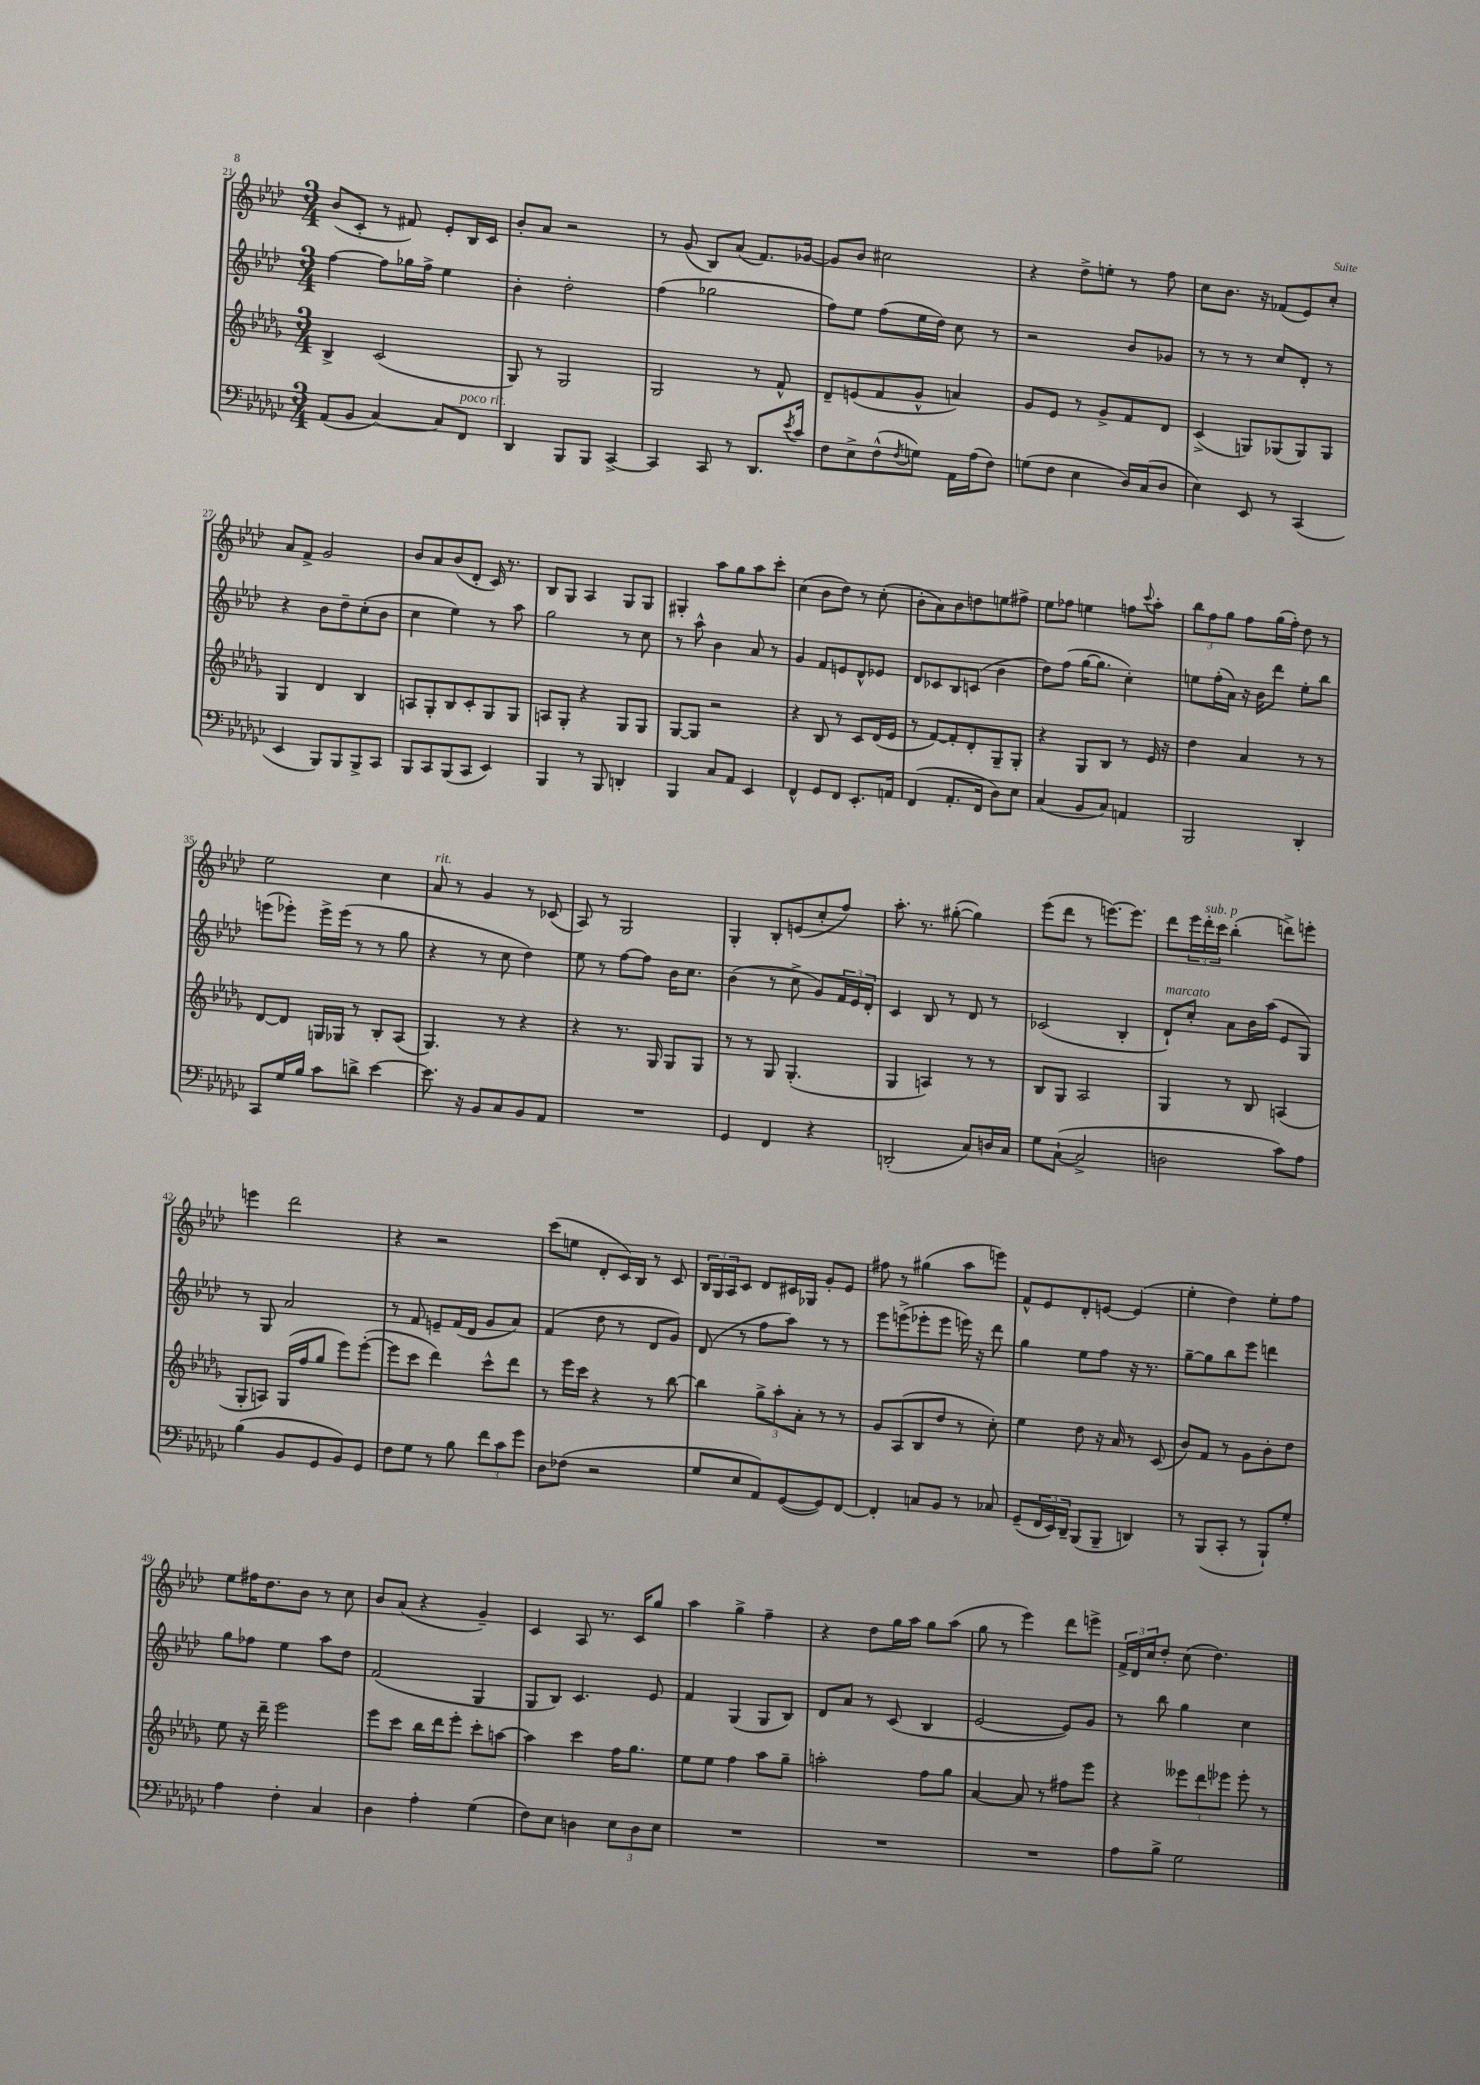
<<
\new StaffGroup <<
\new Staff = "s0" {
    \clef treble \key aes \major \numericTimeSignature \time 3/4
    bes'8( c'8-. r8 fis'8) ees'8-. bes16 c'16 |
    bes'8-. aes'8 r2 |
    r8 g'8( bes8) aes'8( f'8.) ges'16~ |
    ges'8 bes'8 cis''2 |
    r4 des''8-> e''8-. r8 f''8 |
    c''8 bes'8. r16 fes'8( ees'8) c''8-. |
    aes'8 f'8-> g'2 |
    bes'8 aes'8 bes'8( des'8-. c'16) r8. |
    bes8 g8 aes4 g8 g8 |
    gis4-. aes''8 g''8 aes''8 c'''8-. |
    c''4( bes'8 des''8) r8 c''8-.( |
    bes'8-. aes'8) bes'8 d''8 e''8 fis''8-> |
    ees''8 fes''8 e''4 f''8 \appoggiatura { c'''8 } aes''8-. |
    \tuplet 3/2 { bes''8 f''8 g''8 } f''8 g''16( f''16-.) des''8 r8 |
    ees''2 c''4 |
    aes'8^\markup { \italic "rit." } r8 g'4 r8 ces'8( |
    aes8) r8 g2 |
    g4-. bes8-. e'8( c''8-. f''8) |
    aes''8.-. r8. gis''8~-.( gis''4) |
    ees'''8( des'''8 r8 e'''8.~) e'''8. |
    des'''8 \tuplet 3/2 { ees'''16 des'''16-.^\markup { \italic "sub. p" } c'''16 } bes''4-.( d'''8->) e'''8-. |
    e'''4 des'''2 |
    r4 r2 |
    c'''8( e''8 des'8-. c'16) bes16 r8 c'8 |
    \tuplet 3/2 { bes16 g16 aes16 } c'8 des'8 cis'16 ges16 g'8-. ees'8 |
    fis''8 r8 gis''4( aes''8 e'''8) |
    f'8-^ ees'8 des'8-. e'8~ e'4( |
    ees''4-. des''4) ees''8-. f''8 |
    ees''8 fis''16 des''8. bes'8 r8 c''8 |
    bes'8 aes'8( r4 g'4--) |
    c'4 aes8 r8. c'16 g''8 |
    aes''4 g''4-> f''4-- |
    r4 des''8 g''16 aes''16 g''8 aes''8( |
    g''8 r8 ees'''4) des'''8 e'''8-> |
    \tuplet 3/2 { f'16-> des'16 c''16 } des''8-. c''8( des''4.) \bar "|." |
}
\new Staff = "s1" {
    \clef treble \key aes \major \numericTimeSignature \time 3/4
    f''4~ f''8 ges''16 f''16-> ees''4 |
    bes'4-. des''2-. |
    f''4( ges''2 |
    f''8) ees''8 f''8( ees''16 des''16) c''8 r8 |
    r2 bes'8 ges'8 |
    r8 r8 r8 c''8 des'8-. r8 |
    r4 bes'8 des''8-- c''8-.( bes'8 |
    c''4 ees''4) r8 aes''8 |
    g''2 r8 c''8 |
    r8 aes''8-^ bes'4 aes'8 r8 |
    g'4 f'8 e'8 des'8-^ ees'8 |
    des'8 ces'8 bes8 c'8( bes'4 |
    des''8) f''8( g''16~ g''8. c''4-.) |
    e''8 f''16-.( aes'16) r16 bes'16 des'''8 e''8-. bes''8 |
    e'''8( ees'''8-.) ees'''16-> ees'''16( r8 r8 g''8 |
    r4 r8 c''8 des''4) |
    ees''8 r8 f''8~ f''8 bes'16 c''8. |
    bes'4( r8 c''8-> g'8) \tuplet 3/2 { f'16 ees'16 des'16-. } |
    c'4 bes8 r8 des'8 r8 |
    ces'2( bes4-. |
    des'8-!^\markup { \italic "marcato" }) c''8-. aes'8 bes'16 aes''16( ees'8 g8) |
    r8 g8 aes'2 |
    r8 f'8 e'8-- f'16( des'16 g'8 aes'8) |
    f'4( des''8 r8 des'8 g'8) |
    des'8( r8 f''8 aes''8) r8 r8 |
    ees'''8 e'''8->( ees'''8-. ees'''8 e'''16) r16 des'''8 |
    g''4 ees''8 f''8 r16 r8. |
    g''8~-- g''8 bes''8 ees'''8 d'''4 |
    g''8 fes''8 ees''4 aes''8 des''8 |
    f'2( g4 |
    g8 bes8) c'4. ees'8 |
    f'4 g4( g8 bes8) |
    des'8 aes'8 r8 c'8( bes4 |
    ees'2~ ees'8) g'8 |
    r8 bes''8 g''4 c''4 \bar "|." |
}
\new Staff = "s2" {
    \clef treble \key des \major \numericTimeSignature \time 3/4
    bes4-> c'2( |
    ges8) r8 ges2 |
    ges2 r8 f'8-^ |
    des'8-- e'8( f'8 ges'8-^ a'4) |
    ges'8 ees'8 r8 ges'8-> f'8 des'8 |
    c'4->( g8) ges8( ges8) ges8 |
    ges4 des'4 bes4 |
    a8 ges8-. bes8 c'8-. ges8 ges8 |
    a8 ges8-. r4 ges8 ges8 |
    ges8~ ges8 r2 |
    r4 bes8 r8 c'8 des'16( ees'16 |
    r8 f'8~) f'8-. des'8-. ges8-- ges8-. |
    r4 ges8 bes8 r8 ees'16 r16 |
    des''4 aes'4 r8 r8 |
    des'8~ des'8 g16 ges16 r8 bes8-. aes8( |
    ges4.) r8 r4 |
    r4 r8. ges16 ges8 ges8 |
    r8 r8 ges8 ges4.-.( |
    ges4 a4) r8 r8 |
    bes8 ges8 aes2 |
    ges4 r8 bes8 a4( |
    ges8-. a8) ges16( f''16 ges''8 ees'''8) ees'''8~-.( |
    ees'''8 c'''8 des'''4) c'''8-^ des'''8 |
    r8 ees'''16 c'''16 r4 r8 bes''8~ |
    bes''4 \tuplet 3/2 { ges''8-> aes''8-. aes'8-. } r8 r8 |
    ges'8 aes8( bes8 des''8 r8 c''8-.) |
    ees''4 des''8 r16 aes'16 r8 c'8( |
    bes'8) f'8 r8 ges'8 bes'8-. des''8 |
    ees''8 r16 des'''16-- ees'''2 |
    ees'''8 c'''8 bes''16 des'''16 ees'''8-. c'''8-. a''8~ |
    a''4 c'''4 f''16 ges''8. |
    ees''8 ees''8 f''4 aes''8 ges''8-- |
    a''2-. f''8 ges''8 |
    aes'4~ aes'8 r8 fis''8 ees'''8 |
    r4 \tuplet 3/2 { eeses'''8 des'''8 ees'''8 } ees'''8-. r8 \bar "|." |
}
\new Staff = "s3" {
    \clef bass \key ges \major \numericTimeSignature \time 3/4
    aes,8( bes,8 ces4~) ces8 f,8^\markup { \italic "poco rit." } |
    des,4 bes,,8 bes,,8 ces,4~-> |
    ces,4 ces,8 r8 des,8. \acciaccatura { ees'8 } ces'16 |
    f8 ees8-> f8-^( \acciaccatura { f8 } g8) aes,16 aes16( f8) |
    g8( f8 ees4 des16) ces16( des8 |
    ees4) ees,8 r8 ces,4( |
    ees,4 bes,,8) bes,,8 bes,,8-> ces,8 |
    bes,,8 ces,8 bes,,8( ces,8 ees,4) |
    bes,,4 r8 bes,,8 d,4-. |
    bes,,4 ces8 aes,8 ees,4 |
    f,4-^ ges,8 f,8 ees,8.-. a,16 |
    f,4( aes,8.-. f,16 des8) ees8 |
    ces4( bes,8 ces8) a,4 |
    bes,,2 des,4-. |
    ces,8 ges16 bes16 ces'8 d'8-> ees'4~ |
    ees'8. r16 bes,8 ces8 bes,8 aes,8 |
    R2. |
    ges,4 f,4 r4 |
    d,2-.( ces8) d16 ces16 |
    ges8 ces8~-!( ces2-> |
    d2 ces'8) aes8 |
    bes4( bes,8 ges,8 bes,8) ges,8 |
    f8 ges8 r8 bes8 \tuplet 3/2 { f'8 ces'8 ges'8 } |
    des8 fes8( r2 |
    ges8 ees8 aes,8) ges,8~( ges,8) f,8~ |
    f,4-. c8 bes,8 r8 ces8 |
    ges,8--( \tuplet 3/2 { f,16 ees,16) des,16-- } bes,,8( bes,,8-- d,4) |
    r8 bes,,8( ces,8-. r8 bes,,8-!) ges8-. |
    aes4 f4-. ces4 |
    des4 aes4-. ges4( |
    f8) ees8 d4 \tuplet 3/2 { ees8 d8 ees8 } |
    R2. |
    R2. |
    R2. |
    aes8 bes8-> ges2 \bar "|." |
}
>>
>>
\layout { \context { \Score currentBarNumber = #21 } }
